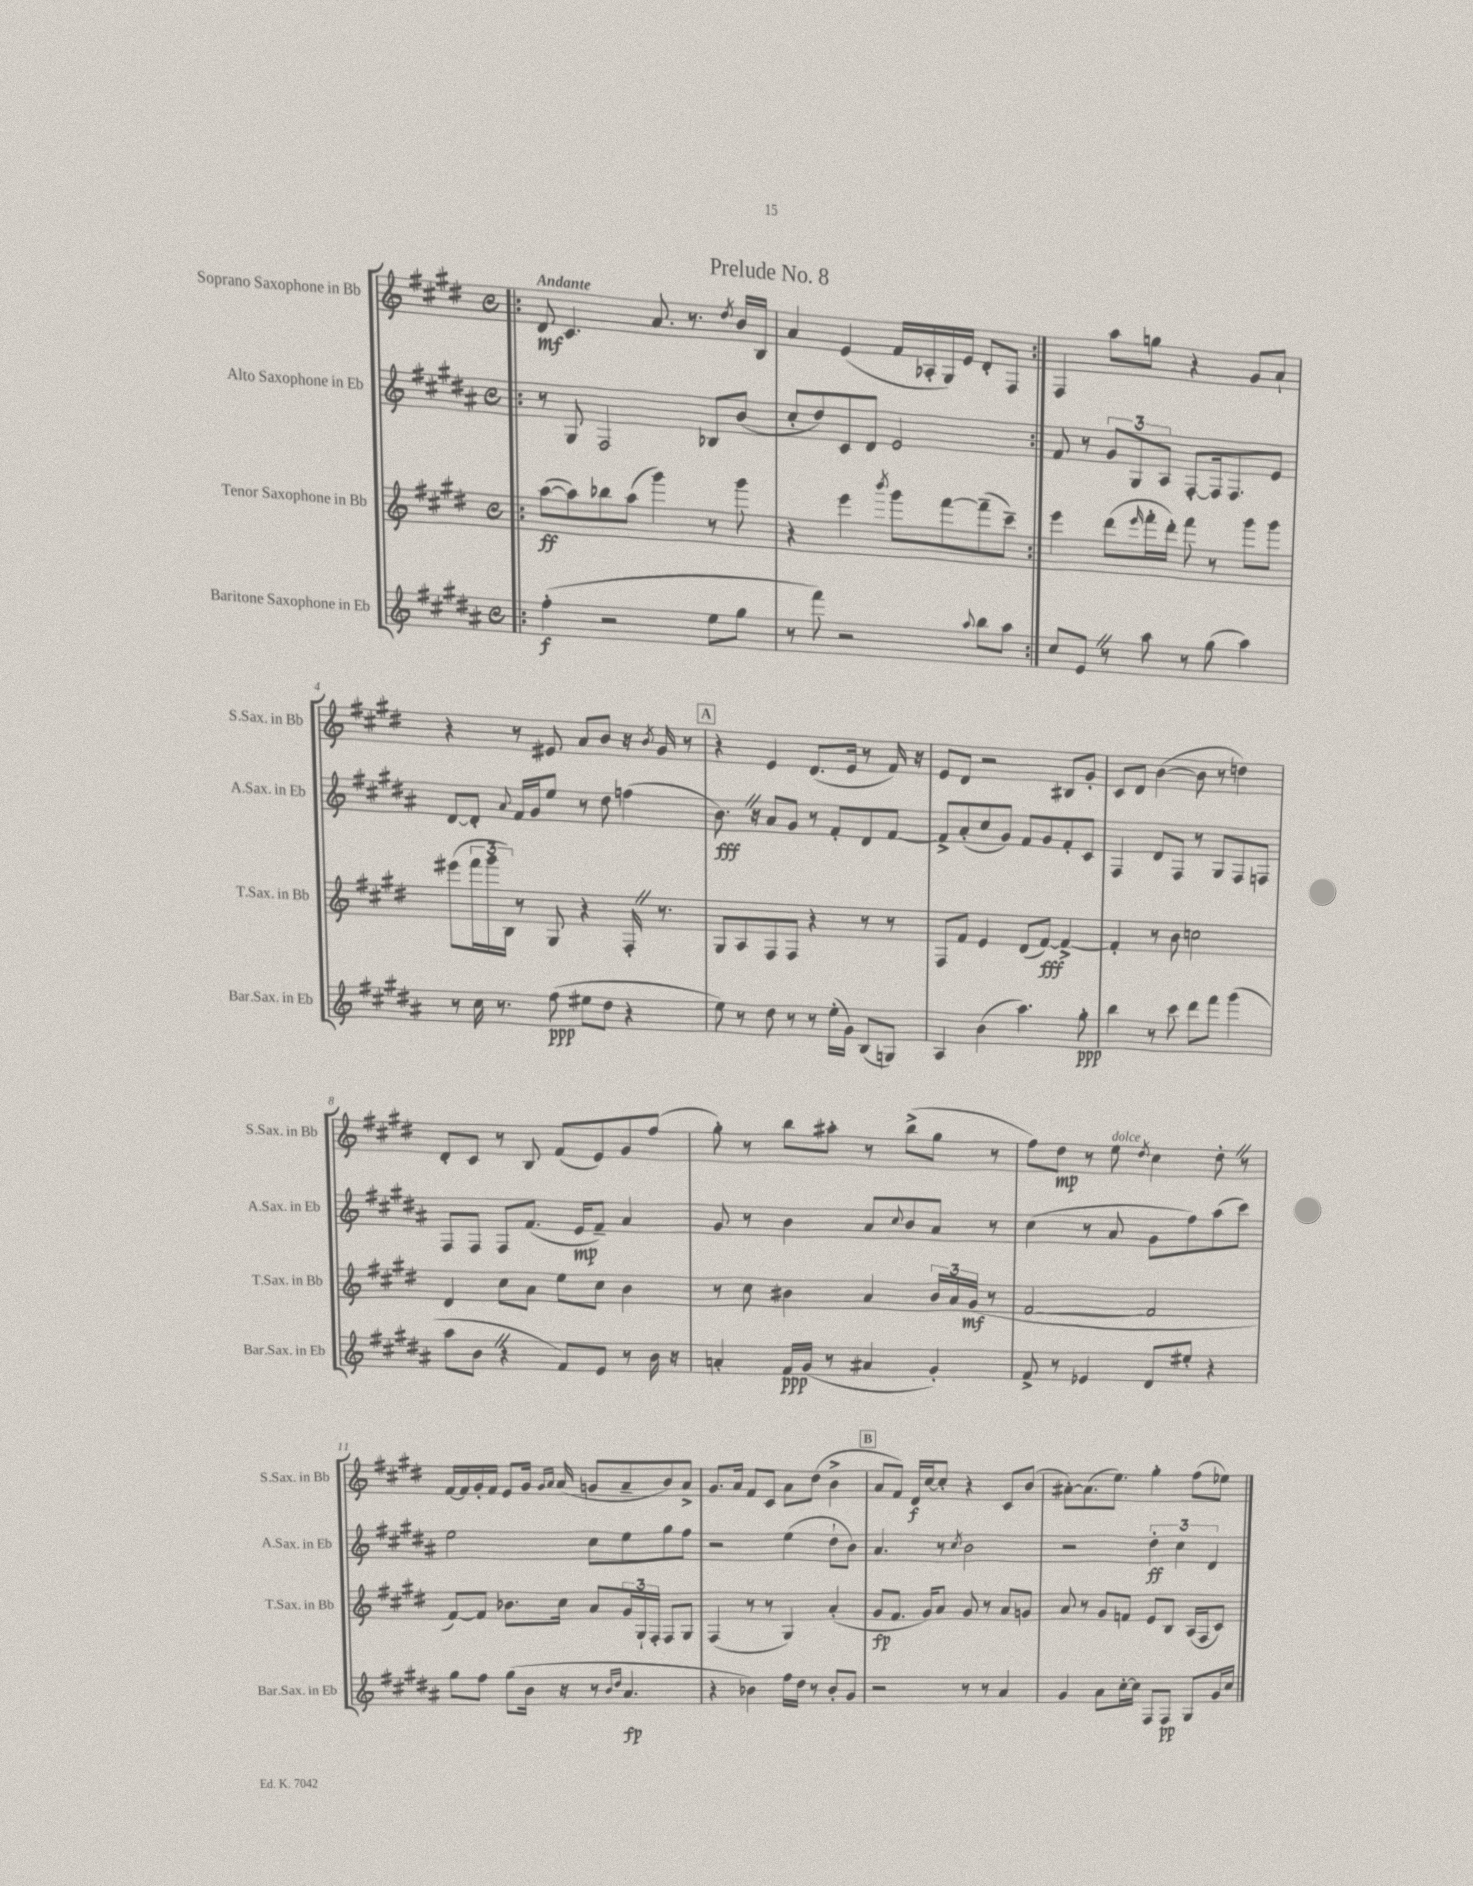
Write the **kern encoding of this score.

**kern	**dynam	**kern	**dynam	**kern	**dynam	**kern	**dynam
*part4	*part4	*part3	*part3	*part2	*part2	*part1	*part1
*staff4	*staff4	*staff3	*staff3	*staff2	*staff2	*staff1	*staff1
*I"Baritone Saxophone in Eb	*	*I"Tenor Saxophone in Bb	*	*I"Alto Saxophone in Eb	*	*I"Soprano Saxophone in Bb	*
*I'Bar.Sax. in Eb	*	*I'T.Sax. in Bb	*	*I'A.Sax. in Eb	*	*I'S.Sax. in Bb	*
*clefG2	*	*clefG2	*	*clefG2	*	*clefG2	*
*k[f#c#g#d#a#]	*	*k[f#c#g#d#]	*	*k[f#c#g#d#a#]	*	*k[f#c#g#d#]	*
*M4/4	*	*M4/4	*	*M4/4	*	*M4/4	*
*met(c)	*	*met(c)	*	*met(c)	*	*met(c)	*
=1!|:	=1!|:	=1!|:	=1!|:	=1!|:	=1!|:	=1!|:	=1!|:
!	!	!	!	!	!	!LO:TX:a:B:t=Andante	!
(4ff#'\	f	([8aa\L	ff	8r	.	8d#/	mf
.	.	8aa\])	.	8G#/	.	4.c#/	.
2r	.	8bb-X\	.	2F#/	.	.	.
.	.	(8aa\J	.	.	.	.	.
.	.	4ggg#\)	.	.	.	8.a/	.
.	.	.	.	.	.	8.r	.
8ee\L	.	8r	.	8B-X/L	.	.	.
.	.	.	.	.	.	8qdd#/	.
8gg#\J	.	8ggg#\	.	(8b/J	.	16b/LL	.
.	.	.	.	.	.	16B/JJ	.
=2	=2	=2	=2	=2	=2	=2	=2
8r	.	4r	.	8cc#'/L	.	4a/	.
8fff#\)	.	.	.	8dd#/)	.	.	.
2r	.	4eee\	.	8c#/	.	(4e/	.
.	.	.	.	8d#/J	.	.	.
.	.	8qbbb/	.	.	.	.	.
.	.	8ggg#\L	.	2e/	.	16f#/LL	.
.	.	.	.	.	.	16A-X'/	.
.	.	[8fff#\	.	.	.	16G#/)	.
.	.	.	.	.	.	16e/JJ	.
8qqaa#/	.	.	.	.	.	.	.
8bb\L	.	(8fff#~\]	.	.	.	8d#'/L	.
8aa#\J	.	8ccc#~\J)	.	.	.	8F#/J	.
=3:|!	=3:|!	=3:|!	=3:|!	=3:|!	=3:|!	=3:|!	=3:|!
8cc#/L	.	4eee\	.	8f#/	.	4F#/	.
8eZ/J	.	.	.	8r	.	.	.
8r	.	(8ddd#\L	.	12g#/L	.	8aa\L	.
.	.	.	.	12G#/	.	.	.
.	.	16qqeee/	.	.	.	.	.
8aa#\	.	16fff#'\L	.	.	.	8ggn\J	.
.	.	.	.	12A#/J	.	.	.
.	.	16ddd#'\JJ)	.	.	.	.	.
8r	.	8fff#\	.	[8F#'/L	.	4r	.
(8gg#\	.	8r	.	16F#/k]	.	.	.
.	.	.	.	8.F#/	.	.	.
4aa#\)	.	8ggg#\L	.	.	.	8g#/L	.
.	.	8ggg#\J	.	8e/J	.	8a`/J	.
!!LO:LB:g=z
=4	=4	=4	=4	=4	=4	=4	=4
8r	.	(8eee#X\L	.	[8d#/L	.	4r	.
16cc#\	.	24fff#\L	.	8d#'/J]	.	.	.
.	.	24ggg#\	.	.	.	.	.
8.r	.	.	.	.	.	.	.
.	.	24B\JJ)	.	.	.	.	.
.	.	.	.	8qqa#/	.	.	.
.	.	8r	.	16f#/LL	.	8r	.
.	.	.	.	16g#/J	.	.	.
(8ff#\	ppp	8G#/	.	8ee/J	.	8e#X/	.
8ee#X\L	.	4r	.	8r	.	8a/L	.
8dd#\J	.	.	.	8dd#\	.	8b/J	.
4r	.	16F#'Z/	.	(4ffn\	.	16r	.
.	.	.	.	.	.	8qb/	.
.	.	8.r	.	.	.	16g#/	.
.	.	.	.	.	.	8r	.
!!LO:REH:place=s1:t=A
=5	=5	=5	=5	=5	=5	=5	=5
8ee\)	.	8G#/L	.	8.bZ\)	fff	4r	.
8r	.	8A/	.	.	.	.	.
.	.	.	.	16r	.	.	.
8dd#\	.	8F#/	.	8a#/L	.	4e/	.
8r	.	8F#/J	.	8g#/J	.	.	.
8r	.	4r	.	8r	.	(8.d#/L	.
(16ee'\LL	.	.	.	8f#'/L	.	.	.
16g#\JJ)	.	.	.	.	.	16e/Jk	.
(8B/L	.	8r	.	8d#/	.	8r	.
8Gn/J)	.	8r	.	[8f#/J	.	16f#/)	.
.	.	.	.	.	.	16r	.
=6	=6	=6	=6	=6	=6	=6	=6
4A#/	.	8F#/L	.	8f#^/L]	.	8e/L	.
.	.	8f#/J	.	(8a#'/	.	8d#/J	.
(4b\	.	4e/	.	8cc#/	.	2r	.
.	.	.	.	8g#/J)	.	.	.
4.aa#\)	.	(8d#/L	.	8f#/L	.	.	.
.	.	[8f#/J)	fff	8g#/	.	.	.
.	.	4f#^/_	.	8f#'/	.	8B#X/L	.
8gg#'\	ppp	.	.	8c#/J	.	8g#'/J	.
=7	=7	=7	=7	=7	=7	=7	=7
4bb\	.	4f#'/]	.	4F#/	.	8c#/L	.
.	.	.	.	.	.	8d#/J	.
8r	.	8r	.	8d#/L	.	([4b\	.
8ccc#\	.	8b\	.	8F#/J	.	.	.
8ddd#\L	.	2ccn\	.	8r	.	8b\]	.
8fff#\J	.	.	.	8G#/L	.	8r	.
(4ggg#\	.	.	.	8F#/	.	4ddn\)	.
.	.	.	.	8Fn/J	.	.	.
!!LO:LB:g=z
=8	=8	=8	=8	=8	=8	=8	=8
8aa#\L	.	4d#/	.	8F#/L	.	8d#'/L	.
8bZ\J	.	.	.	8F#/J	.	8c#/J	.
4r	.	8cc#\L	.	8F#/L	.	8r	.
.	.	8a\J	.	(8.f#/J	.	8B/	.
8f#/L)	.	8ee\L	.	.	.	(8f#/L	.
.	.	.	.	16e/KL	mp	.	.
8e/J	.	8cc#\J	.	8f#~/J)	.	8e/)	.
8r	.	4b\	.	4a#/	.	8g#/	.
16b\	.	.	.	.	.	(8ff#/J	.
16r	.	.	.	.	.	.	.
=9	=9	=9	=9	=9	=9	=9	=9
4an'/	.	8r	.	8g#/	.	8gg#'\)	.
.	.	8cc#\	.	8r	.	8r	.
16f#/LL	ppp	4b#X\	.	4b\	.	8bb\L	.
(16g#/JJ	.	.	.	.	.	.	.
8r	.	.	.	.	.	8aa#X'\J	.
4a#X/	.	4a/	.	8a#/L	.	8r	.
.	.	.	.	8qqcc#/	.	.	.
.	.	.	.	8b/	.	(8bb^\L	.
4g#'/)	.	24b#/LL	.	8a#/J	.	8gg#\J	.
.	.	24a/	.	.	.	.	.
.	.	(24g#/JJ	mf	.	.	.	.
.	.	8r	.	8r	.	8r	.
=10	=10	=10	=10	=10	=10	=10	=10
8f#^/	.	[2f#/	.	(4cc#\	.	8ff#\L)	.
8r	.	.	.	.	.	8dd#\J	mp
4e-X/	.	.	.	8r	.	8r	.
!	!	!	!	!	!	!LO:TX:a:i:t=dolce	!
.	.	.	.	8a#/	.	8ee\	.
.	.	.	.	.	.	8qdd#/	.
8d#/L	.	2f#/]	.	8g#\L	.	4cc#\	.
8ee#X'/J	.	.	.	8ff#\)	.	.	.
4r	.	.	.	(8aa#\	.	8dd#'Z\	.
.	.	.	.	8ccc#\J)	.	8r	.
!!LO:LB:g=z
=11	=11	=11	=11	=11	=11	=11	=11
8gg#\L	.	[8f#/L)	.	2ee\	.	[16f#/LL	.
.	.	.	.	.	.	16f#/]	.
8ff#\J	.	8f#/J]	.	.	.	16g#'/	.
.	.	.	.	.	.	16f#/JJ	.
(8gg#\L	.	8.b-X\L	.	.	.	8e/L	.
16b\Jk	.	.	.	.	.	16g#/Jk	.
.	.	.	.	.	.	16qqg#/LL	.
.	.	.	.	.	.	16qqa/JJ	.
16r	.	16cc#\Jk	.	.	.	(16a/	.
8r	.	8a/L	.	8cc#\L	.	8gn/L	.
16qqb/LL	.	.	.	.	.	.	.
16qqdd#/JJ	.	.	.	.	.	.	.
4.a#/	fp	24g#/L	.	8ee\	.	8a~/	.
.	.	24G#`/	.	.	.	.	.
.	.	24F#'/JJ	.	.	.	.	.
.	.	8F#/L	.	8gg#\	.	8b/)	.
.	.	8G#/J	.	8ff#\J	.	8a^/J	.
=12	=12	=12	=12	=12	=12	=12	=12
4r	.	(4F#/	.	2r	.	8.g#/L	.
.	.	.	.	.	.	16a/Jk	.
4b-X\)	.	8r	.	.	.	8f#/L	.
.	.	8r	.	.	.	8c#/J	.
16ff#\LL	.	4G#/)	.	(4ee\	.	8a\L	.
16dd#\JJ	.	.	.	.	.	.	.
8r	.	.	.	.	.	(8dd#\J	.
8b-'/L	.	(4a'/	.	8dd#`\L	.	4b^\	.
8g#/J	.	.	.	8b\J)	.	.	.
!!LO:REH:place=s1:t=B
=13	=13	=13	=13	=13	=13	=13	=13
2r	.	8g#/L	fp	4.a#/	.	8a/L	.
.	.	8.f#/J	.	.	.	8f#/J)	.
.	.	.	.	.	.	16d#/LL	f
.	.	16g#/KL)	.	.	.	[16cc#/J	.
.	.	8a/J	.	8r	.	8cc#'/J]	.
.	.	.	.	8qcc#/	.	.	.
8r	.	8g#/	.	2b\	.	4r	.
8r	.	8r	.	.	.	.	.
4a#/	.	8a/L	.	.	.	8c#/L	.
.	.	8gn/J	.	.	.	(8b/J	.
=14	=14	=14	=14	=14	=14	=14	=14
4g#/	.	8a/	.	2r	.	[8a#X'\L)	.
.	.	8r	.	.	.	(8.a#\]	.
8a#\L	.	8g#/L	.	.	.	.	.
.	.	.	.	.	.	8.ee\J)	.
[16cc#'\L	.	8fn/J	.	.	.	.	.
16cc#\JJ]	.	.	.	.	.	.	.
8F#/L	.	8e/L	.	6dd#'\	ff	4gg#'\	.
8F#/J	pp	8B/J	.	.	.	.	.
.	.	.	.	6cc#\	.	.	.
8G#/L	.	(16A/LL	.	.	.	(8ff#\L	.
.	.	16F#/J	.	.	.	.	.
.	.	.	.	6d#/	.	.	.
16g#/L	.	8c#/J)	.	.	.	8ee-X\J)	.
16cc#/JJ	.	.	.	.	.	.	.
==	==	==	==	==	==	==	==
*-	*-	*-	*-	*-	*-	*-	*-
